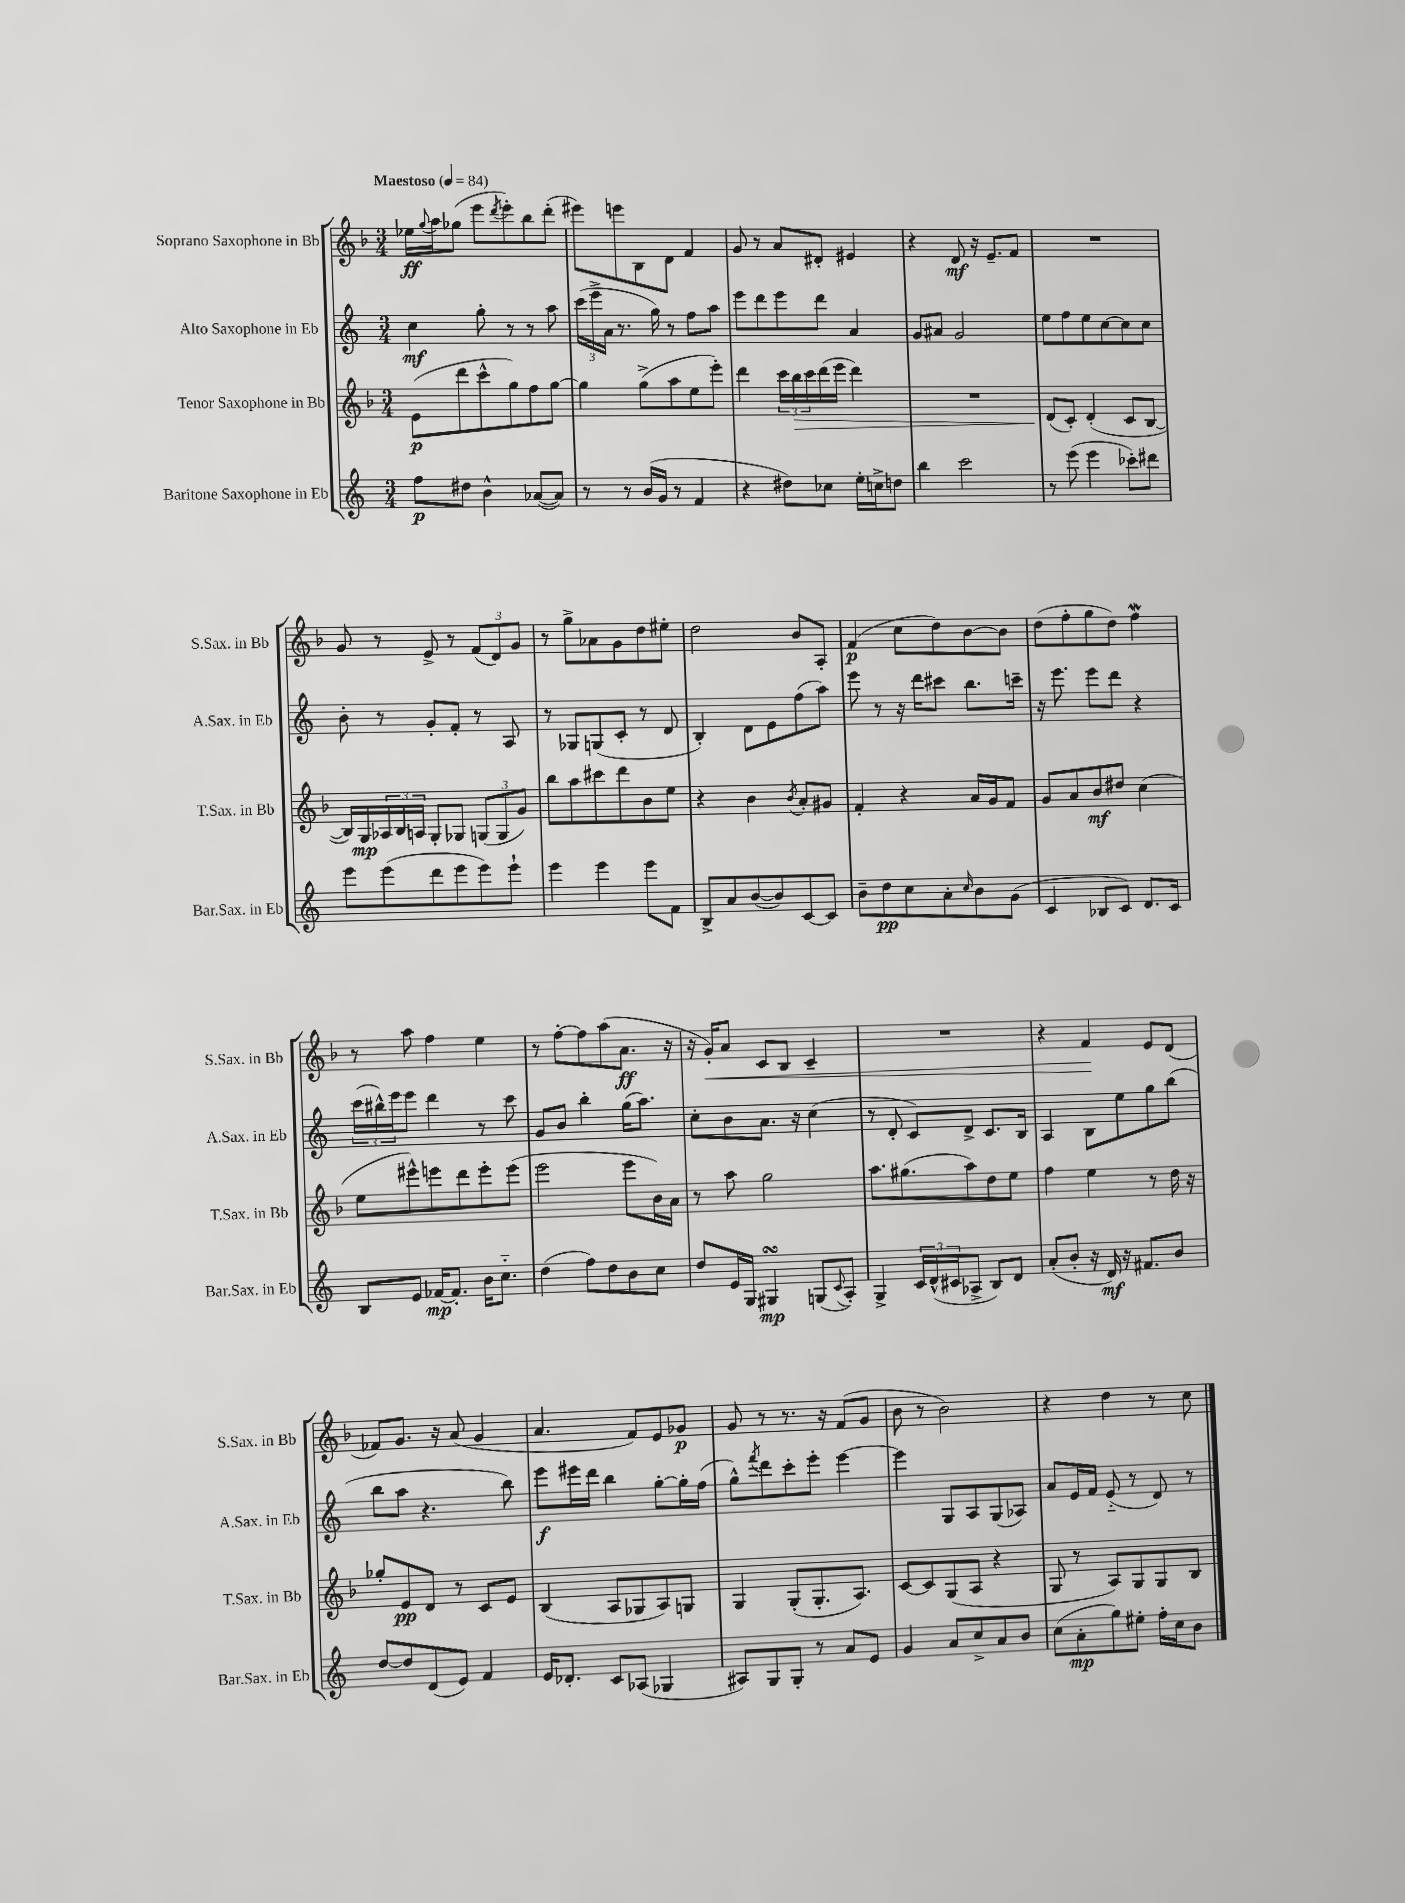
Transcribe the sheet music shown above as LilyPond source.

<<
\new StaffGroup <<
\new Staff = "s0" \with { instrumentName = "Soprano Saxophone in Bb" shortInstrumentName = "S.Sax. in Bb" } {
    \clef treble \key f \major \numericTimeSignature \time 3/4 \tempo "Maestoso" 4 = 84
    ees''16\ff \appoggiatura { g''8 } a''16 ges''8( e'''8 \acciaccatura { d'''8 } e'''8-.) bes''8 d'''8-.( |
    eis'''8) e'''8 bes8 d'8 f'4 |
    g'8 r8 a'8 dis'8-. eis'4 |
    r4 d'8\mf r16 e'8.-- f'8 |
    R2. |
    g'8 r8 e'8-> r8 \tuplet 3/2 { f'8( d'8) g'8 } |
    r8 g''8-> aes'8 g'8 d''8 eis''8-. |
    d''2 bes'8 a8-. |
    f'4\p( c''8 d''8) bes'8~ bes'8 |
    d''8( f''8-. g''8 d''8) f''4\mordent |
    r8 a''8 f''4 e''4 |
    r8 f''8~-. f''8 a''8( a'8.\ff r16 |
    r16 g'16-.\<) a'8 c'8 bes8 c'4-- |
    R2. |
    r4 f'4\! e'8 d'8( |
    fes'8) g'8. r16 a'8( g'4 |
    a'4. f'8) e'8 ges'8\p |
    g'8 r8 r8. r16 f'8( g'8 |
    bes'8 r8 bes'2) |
    r4 d''4 r8 c''8 \bar "|." |
}
\new Staff = "s1" \with { instrumentName = "Alto Saxophone in Eb" shortInstrumentName = "A.Sax. in Eb" } {
    \clef treble \key c \major \numericTimeSignature \time 3/4
    c''4\mf g''8-. r8 r8 a''8 |
    \tuplet 3/2 { c'''16( e'''16-> a'16 } r8. g''16) r8 f''8 a''8 |
    e'''8 d'''8 e'''8 d'''8 a'4 |
    g'8 ais'8 g'2 |
    e''8 f''8 e''8 c''8~ c''8 c''8 |
    b'8-. r8 g'8-. f'8-. r8 a8 |
    r8 ges8 g8( c'8-. r8 d'8 |
    b4-.) d'8 e'8 f''8( a''8) |
    e'''8 r8 r16 d'''16 cis'''8 b''8. c'''16-- |
    r16 e'''8. e'''8 d'''8 r4 |
    \tuplet 3/2 { c'''16( bis''16-^) e'''16 } e'''8 d'''4 r8 c'''8 |
    g'8 b'8 b''4-. g''16( a''8.) |
    c''8-. b'8 a'8. r16 c''4( |
    r8 d'8-. c'8) d'8-> c'8. b16 |
    a4 b8 e''8 g''8 b''8( |
    b''8 a''8 r4. b''8) |
    e'''8\f eis'''16 d'''16 b''4 g''8~-. g''16-. f''16( |
    g''8-^) \acciaccatura { f'''8 } d'''8 c'''8-. e'''8-. e'''4~ |
    e'''4 g8 a8 g8( aes8) |
    a'8 e'16 f'16 e'8-_( r8 d'8) r8 \bar "|." |
}
\new Staff = "s2" \with { instrumentName = "Tenor Saxophone in Bb" shortInstrumentName = "T.Sax. in Bb" } {
    \clef treble \key f \major \numericTimeSignature \time 3/4
    e'8\p( d'''8 c'''8-^ g''8) f''8 g''8~ |
    g''4 g''8->( a''8 e''8 e'''8-.) |
    d'''4 \tuplet 3/2 { c'''16 bes''16\> c'''16 } d'''16( e'''16 d'''4) |
    R2. |
    d'8\!( c'8-.) d'4-.( c'8 bes8~ |
    bes16) g16\mp \tuplet 3/2 { aes16 bes16 a16 } g8-. ges8 \tuplet 3/2 { g8( g8 g'8) } |
    bes''8 a''8 cis'''8 d'''8 bes'8 e''8 |
    r4 bes'4 \acciaccatura { bes'8 } a'8-. gis'8 |
    f'4-. r4 a'16 g'16 f'8 |
    g'8 a'8 bes'8\mf dis''8 c''4( |
    e''8 eis'''8-^) e'''8 d'''8 e'''8-. e'''8( |
    e'''2 e'''8 bes'16) a'16 |
    r8 a''8 g''2 |
    a''8. gis''8.( a''8) d''8 e''8 |
    f''4 e''4 r8 d''16 r16 |
    ges''8-. e'8\pp d'8 r8 c'8 e'8 |
    bes4( a8 ges8 a8) g8 |
    g4 g8-.( g8.-. a8.) |
    c'8~ c'8 g8( a8 r4 |
    g8 r8 a8) g8 g8 bes8 \bar "|." |
}
\new Staff = "s3" \with { instrumentName = "Baritone Saxophone in Eb" shortInstrumentName = "Bar.Sax. in Eb" } {
    \clef treble \key c \major \numericTimeSignature \time 3/4
    f''8\p dis''8 b'4-^ aes'8~( aes'8) |
    r8 r8 b'16( g'16 r8 f'4 |
    r4 dis''8) ces''8 e''16-. c''16-> d''8 |
    b''4 c'''2 |
    r8 e'''8( e'''4 ces'''8-.) dis'''8 |
    e'''8 e'''8( d'''8 e'''8 e'''8) e'''8-! |
    e'''4 e'''4 e'''8 f'8 |
    b8-> a'8 b'8~( b'8) c'8~ c'8 |
    b'8-- d''8\pp c''8 a'8-. \grace { c''16 } b'8 g'8( |
    c'4 bes8 c'8) d'8. c'16 |
    b8 e'8 fes'16~\mp fes'8.-. b'16 c''8.-_ |
    d''4( f''8) d''8 b'8 c''8 |
    d''8 e'16 g16 gis4\turn\mp g8( \appoggiatura { c'8 } a8-.) |
    g4-> \tuplet 3/2 { c'16 d'16-^( cis'16 } aes8-> b8) d'8 |
    a'8-.( b'8-. r16 d'16\mf) r16 fis'8. b'8 |
    d''8~ d''8 d'8( e'8) f'4 |
    e'16 des'8.-. c'8 aes8( ges4 |
    ais8) g8 g8-. r8 a'8 e'8 |
    g'4 a'8 c''8-> a'8 b'8 |
    c''8( a'8-.\mp g''8) eis''8-. f''16-. c''16 b'8 \bar "|." |
}
>>
>>
\layout { \context { \Score \remove "Bar_number_engraver" } }
